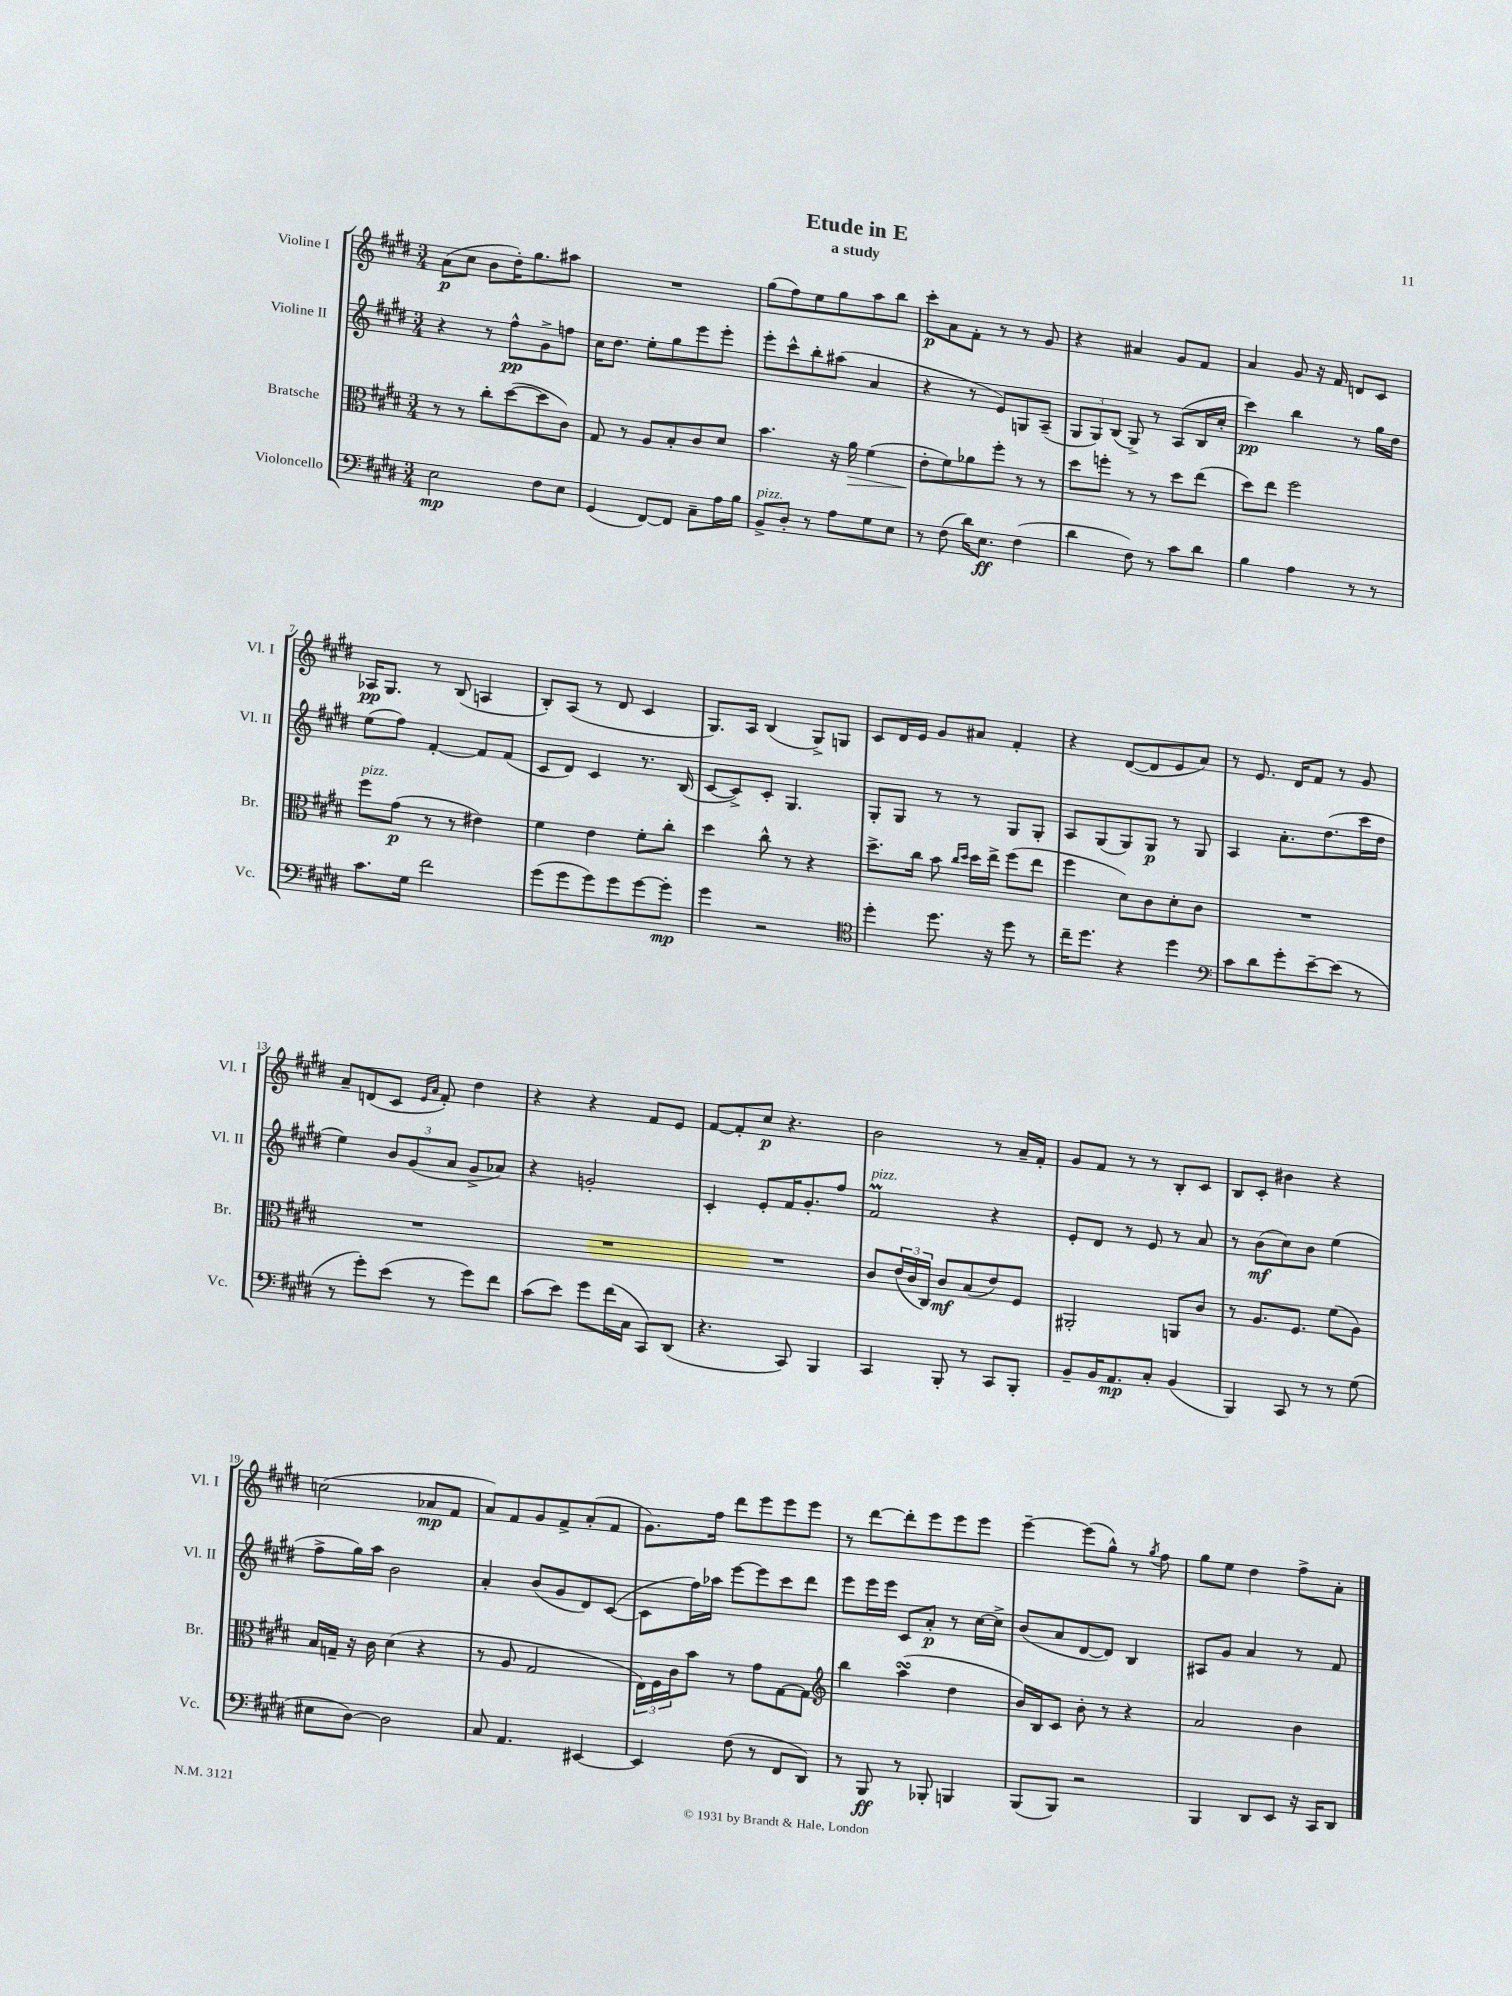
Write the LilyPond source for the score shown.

\header { title = "Etude in E" subtitle = "a study" }
<<
\new StaffGroup <<
\new Staff = "s0" \with { instrumentName = "Violine I" shortInstrumentName = "Vl. I" } {
    \clef treble \key e \major \numericTimeSignature \time 3/4
    a'8\p( cis''8 b'8 dis''16-.) gis''8. ais''8 |
    R2. |
    gis''8( fis''8) e''8 gis''8 a''8 b''8 |
    cis'''8-.\p a'8 fis'8-. r8 r8 gis'8 |
    r4 ais'4 gis'8 fis'8 |
    a'4 gis'8 r16 fis'16 d'8 cis'8 |
    aes16\pp gis8. r8 b8( a4 |
    b8-.) a8( r8 dis'8 cis'4 |
    gis8.) a16 b4( gis8->) g8 |
    cis'8 dis'16 e'16 gis'8 ais'8 fis'4-. |
    r4 dis'8~( dis'8 e'8 a'8) |
    r8 e'8. dis'16 fis'8 r8 gis'8 |
    a'8-- d'8( cis'8 \grace { e'16 a'16 } fis'8-.) dis''4 |
    r4 r4 fis'8 e'8 |
    fis'8~ fis'8-. cis''8\p r4. |
    b'2 r8 a'16-- fis'16-. |
    gis'8 fis'8 r8 r8 b8-. cis'8 |
    b8 cis'8-. bis'4 r4 |
    c''2( aes'8\mp fis'8 |
    a'8) fis'8 gis'8 fis'8-> a'8-.( fis'8 |
    gis'8.) fis''16 dis'''8 e'''8 e'''8 e'''8 |
    r8 dis'''8~ dis'''8-. e'''8 e'''8 e'''8 |
    e'''4~-- e'''8( gis''8-^) r8 \acciaccatura { gis''8 } fis''8 |
    gis''8 e''8 dis''4 fis''8-> a'8-. \bar "|." |
}
\new Staff = "s1" \with { instrumentName = "Violine II" shortInstrumentName = "Vl. II" } {
    \clef treble \key e \major \numericTimeSignature \time 3/4
    r4 r8 fis''8-^\pp gis'8-> f''8 |
    cis''16 dis''8. e''8-. gis''8 e'''8 e'''8-. |
    e'''8-. cis'''8-^ b''8-. ais''8( a'4 |
    r4 r8 e'8) g8 a8--( |
    \tuplet 3/2 { gis8 gis8) b8( } gis8->) r8 a8( b16 cis''16-. |
    cis'''4\pp) b''4 r8 gis''16 dis''16 |
    e''8( fis''8) fis'4~-. fis'8 fis'8( |
    cis'8 dis'8) cis'4 r8. b16( |
    cis'8~ cis'8->) cis'8-. gis4. |
    gis8-. gis8 r8 r8 gis8 gis8-. |
    a8 gis8( gis8) gis8\p r8 gis8 |
    a4 a'8.-. dis''8.( cis'''16 dis''16 |
    e''4) \tuplet 3/2 { b'8 gis'8( a'8 } gis'8-> aes'8) |
    r4 g'2-. |
    cis'4-. e'8-. fis'16 gis'8.-. fis''8 |
    fis'2\prall^\markup { \italic "pizz." } r4 |
    e'8-. dis'8 r8 e'8 r8 a'8 |
    r8 b'8\mf( cis''8) b'8 e''4( |
    fis''8-> gis''16) a''16 b'2 |
    a'4-. b'8( gis'8 dis'8) cis'8~( |
    cis'8 fis''16) aes''16 e'''8~ e'''8 cis'''8 dis'''8 |
    e'''8 e'''16 e'''16 cis'8 a'8-.\p r8 cis''16~ cis''16-> |
    b'8( a'8 dis'8~ dis'8) b4 |
    ais8 gis'8 a'4 r8 fis'8 \bar "|." |
}
\new Staff = "s2" \with { instrumentName = "Bratsche" shortInstrumentName = "Br." } {
    \clef alto \key e \major \numericTimeSignature \time 3/4
    r8 r8 cis''8-. dis''8~( dis''8 cis'8) |
    gis8 r8 a8 b8-. cis'8 dis'8 |
    b'4. r16 a'16\> fis'4( |
    e'8-.\! fis'8) aes'8 fis''8-. r8 r8 |
    dis''8 f''8-. r8 r8 dis''8 e''8( |
    dis''8) e''8 fis''2 |
    fis''8^\markup { \italic "pizz." } gis'8\p( r8 r8 eis'4) |
    fis'4 e'4 fis'8-. cis''8-. |
    dis''4 cis''8-^ r8 r4 |
    dis''8.-> cis''16 b'8 \grace { cis''16 dis''16 } dis''16 e''16-> fis''8( e''8 |
    fis''4 dis'8) cis'8 dis'8-. cis'8 |
    R2. |
    R2. |
    R2. |
    R2. |
    cis'8 \tuplet 3/2 { e'16( cis'16 cis16) } cis'8\mf b8( e'8) fis8 |
    ais,2-. a,8 cis'8 |
    r8 a8. fis8. fis'8( a8) |
    b16 g16-- r16 cis'16 dis'4( r4 |
    r8 a8 gis2 |
    \tuplet 3/2 { e16) fis16 cis'16 } b'8 r8 gis'8 gis8~ gis8 |
    \clef treble b''4 a''4\turn( dis''4 |
    b'16) b16 cis'8 b'8-. r8 r4 |
    a'2 b'4 \bar "|." |
}
\new Staff = "s3" \with { instrumentName = "Violoncello" shortInstrumentName = "Vc." } {
    \clef bass \key e \major \numericTimeSignature \time 3/4
    e2\mp fis8 e8 |
    gis,4( fis,8~) fis,8 cis8-- a16 b16 |
    b,8->^\markup { \italic "pizz." } dis8-. r8 a8 gis8 e8 |
    r8 fis8( dis'16) e8.\ff fis4( |
    dis'4 fis8) r8 cis'8 dis'8 |
    b4 a4 r8 r8 |
    cis'8. gis16 fis'2 |
    gis'8( gis'8 gis'8) gis'8 gis'8~ gis'8-.\mp |
    gis'4 r2 |
    \clef tenor dis''4-. dis''8. r16 dis''8 r8 |
    cis''16-- dis''8. r4 dis''4 |
    \clef bass cis'8 dis'8 gis'8-. e'8~-- e'8( r8 |
    r8 gis'8-.) e'8( r8 gis'8) fis'8 |
    cis'8( e'8) gis'8 fis'16( cis16 cis,8) dis,8( |
    r4. cis,8) b,,4 |
    cis,4 b,,8-. r8 cis,8 b,,8-. |
    b,8-- b,16 a,8.\mp cis8-. b,4( |
    b,,4) cis,8 r8 r8 gis8( |
    eis8 dis8~) dis2 |
    cis8 a,4. eis,4~ |
    eis,4 fis8( r8 fis,8 dis,8) |
    r8 b,,8\ff r8 bes,,8-. b,,4 |
    b,,8( b,,8) r2 |
    b,,4 dis,8 e,8 r16 cis,16 dis,8 \bar "|." |
}
>>
>>
